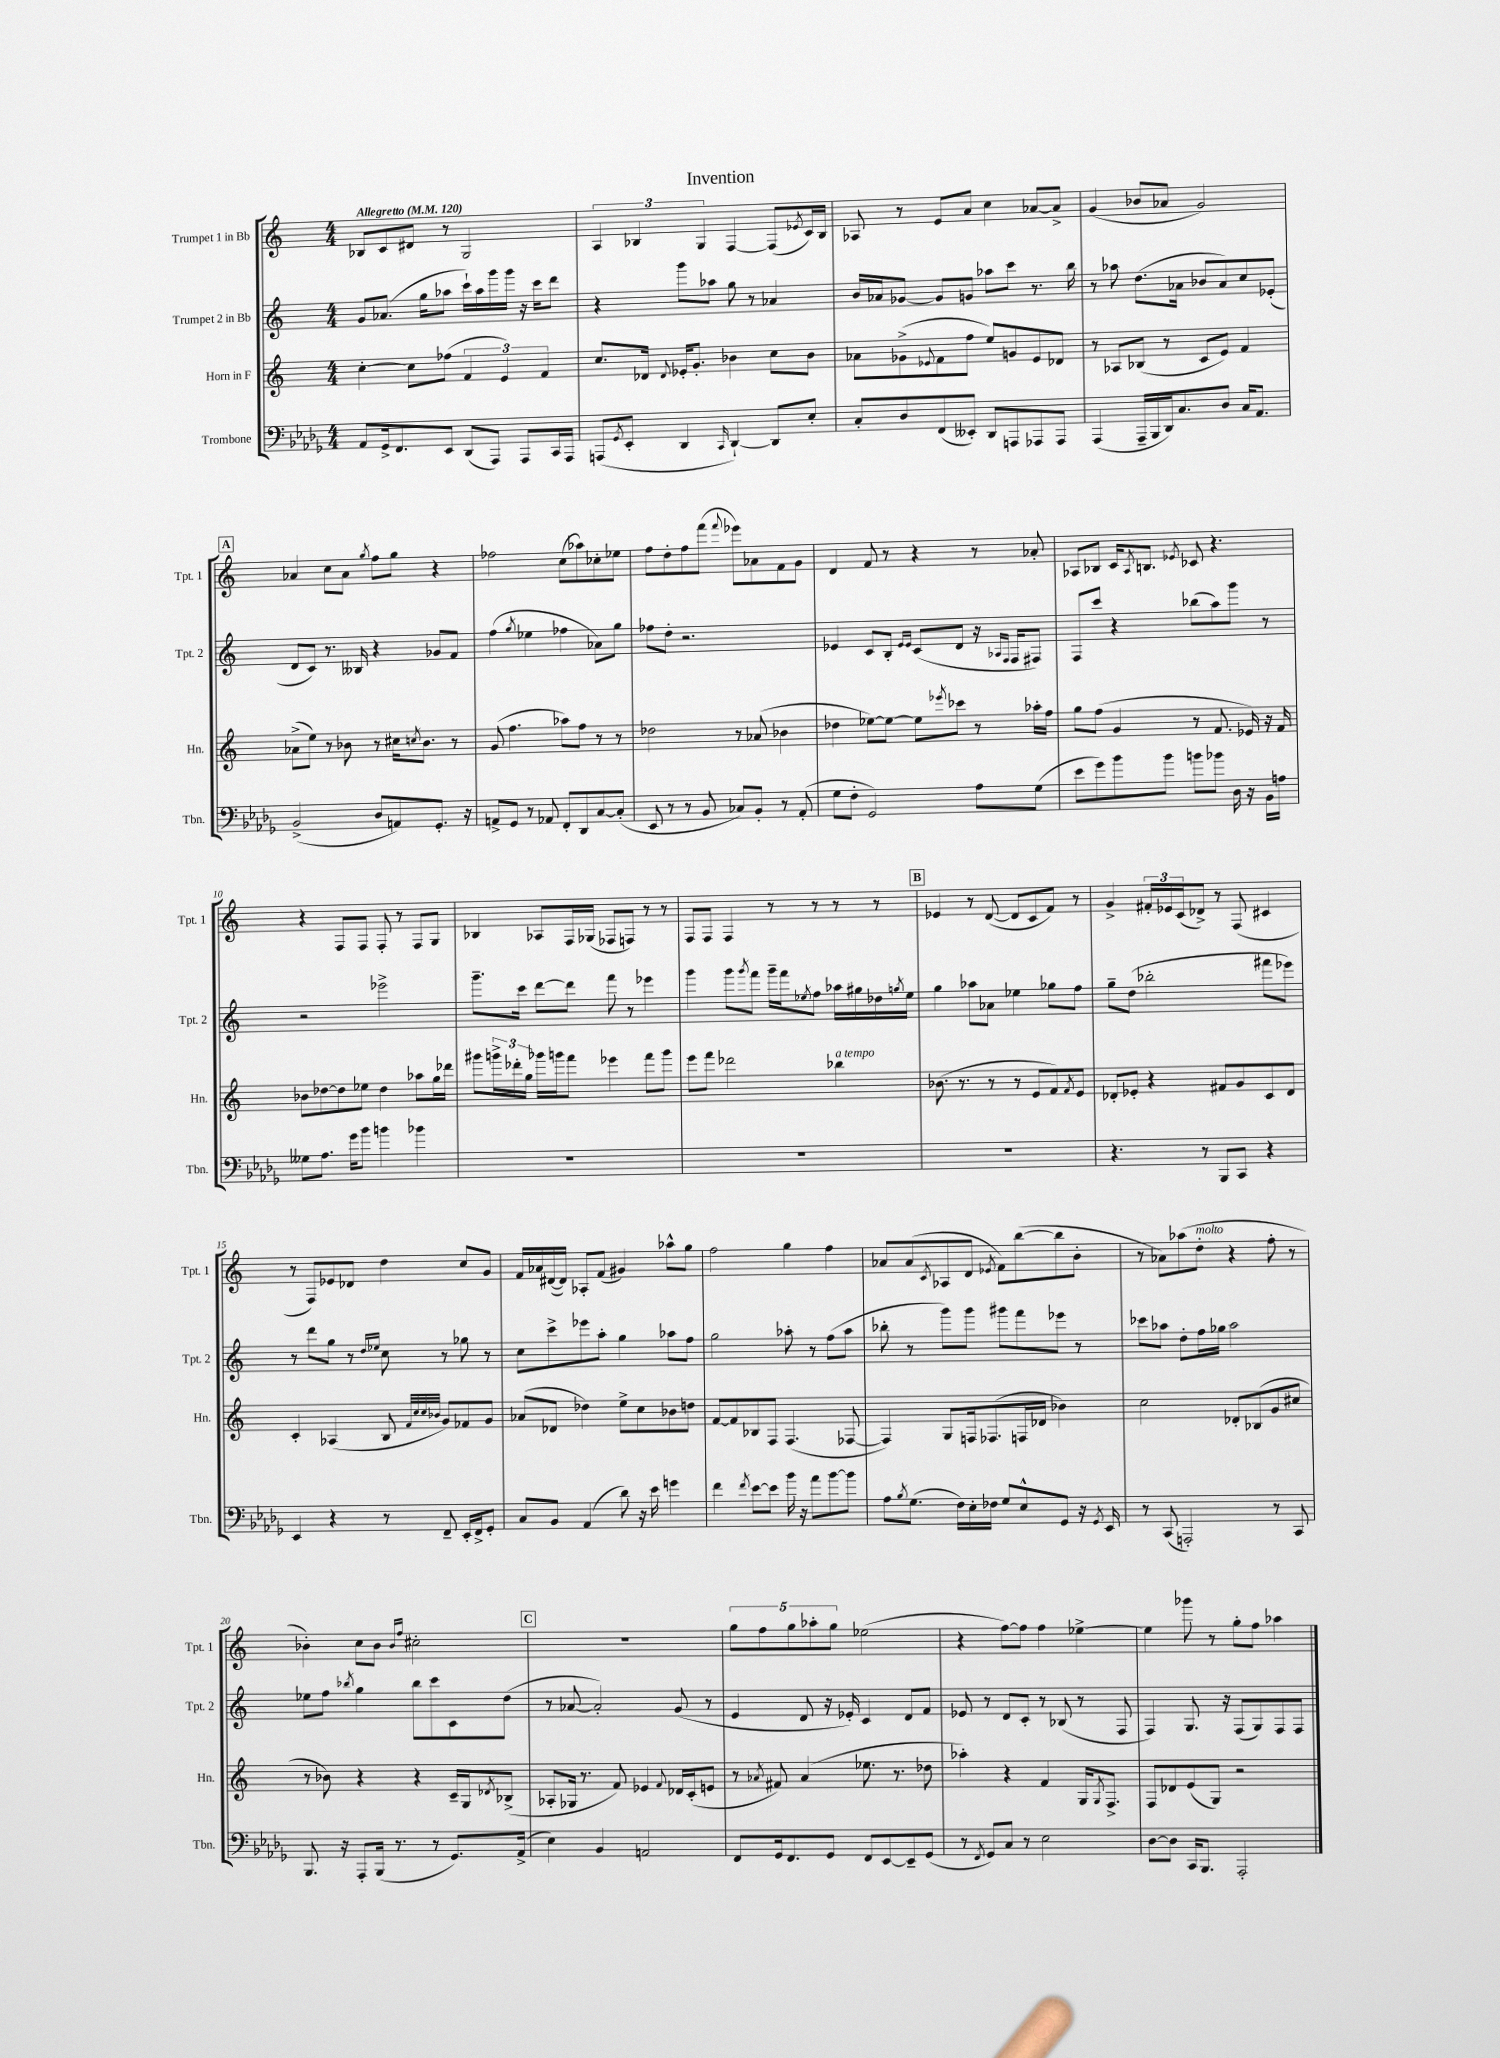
\header { title = "Invention" }
<<
\new StaffGroup <<
\new Staff = "s0" \with { instrumentName = "Trumpet 1 in Bb" shortInstrumentName = "Tpt. 1" } {
    \clef treble \key c \major \numericTimeSignature \time 4/4 \tempo "Allegretto" 4 = 120
    bes8 c'8 dis'8 r8 g2 |
    \tuplet 3/2 { a4 bes4 g4 } f4~ f8( \acciaccatura { ees'8 } c'16) bes16 |
    aes8 r8 e'8 a'8 c''4 aes'8~ aes'8-> |
    g'4( bes'8 aes'8 g'2) |
    \mark \markup { \box "A" } aes'4 c''8 aes'8 \acciaccatura { g''8 } f''8 g''8 r4 |
    fes''2 c''8( aes''8) ces''8-. ees''8 |
    f''8 d''8-. f''8 f'''8( \appoggiatura { f'''8 } ees'''8) aes'8 f'8 g'8 |
    d'4 f'8 r8 r4 r8 aes'8-. |
    aes8 bes8 c'16 \acciaccatura { aes8 } b8. \acciaccatura { ees'8 } ces'8 r4. |
    r4 f8 f8 f8-. r8 f8 g8 |
    bes4 aes8 f16 ges16( fes8 f8) r8 r8 |
    f8 f8 f4 r8 r8 r8 r8 |
    \mark \markup { \box "B" } ees'4 r8 d'8~( d'8 c'8 f'8) r8 |
    g'4-> \tuplet 3/2 { fis'16-. ees'16 c'16( } des'8->) r8 f8( cis'4 |
    r8 f8) ees'8 des'8 d''4 c''8 g'8 |
    f'16 aes'16 dis'16~( dis'16) aes8-. f'8( gis'4) aes''8-^ g''8 |
    f''2 g''4 f''4 |
    aes'8 aes'8( \acciaccatura { c'8 } aes8 d'8 \acciaccatura { ees'8 } f'8) b''8~( b''8 b'8-. |
    r8 aes'8) aes''8( d''8-.^\markup { \italic "molto" } r4 f''8-. r8 |
    bes'4-.) c''8 bes'8 \grace { bes'16 f''16 } cis''2-. |
    \mark \markup { \box "C" } R1 |
    \tuplet 5/4 { g''8 f''8 g''8 aes''8-. g''8 } ees''2( |
    r4 f''8~) f''8 f''4 ees''4~-> |
    ees''4 ges'''8 r8 g''8-. f''8 aes''4 \bar "|." |
}
\new Staff = "s1" \with { instrumentName = "Trumpet 2 in Bb" shortInstrumentName = "Tpt. 2" } {
    \clef treble \key c \major \numericTimeSignature \time 4/4
    g'8 aes'8.( g''16 aes''8 c'''16-!) aes''16 g'''16 g'''16 r16 c'''16 d'''8 |
    r4 g'''8 aes''8 g''8 r8 aes'4 |
    b'16 aes'16 ges'8~ ges'8 g'8 aes''8 c'''8 r8. b''16 |
    r8 aes''8 d''8.( aes'16 bes'8 aes'8) c''8 ees'8-.( |
    \mark \markup { \box "A" } d'8 c'8) r8. beses16 r4 ges'8 f'8 |
    f''4( \acciaccatura { g''8 } ees''4 fes''4 aes'8) g''8 |
    fes''8 d''8-. r2. |
    ees'4 c'8 b8-. \grace { ees'16 ees'16 } c'8( d'8 r16 \grace { aes16 f16 } f16 fis8) |
    f8 c'''8 r4 bes''8( a''8) g'''8 r8 |
    r2 ees'''2-> |
    g'''8.-- c'''16 d'''8~ d'''8 f'''8 r8 ees'''4 |
    g'''4 g'''8 \acciaccatura { g'''8 } f'''8 g'''16-- f'''16 \acciaccatura { ees''8 } f''8 aes''16 gis''16 des''16 \acciaccatura { g''8 } ees''16 |
    \mark \markup { \box "B" } g''4 aes''8 aes'8 ees''4 ges''8 f''8 |
    g''8-- d''8( bes''2-. fis'''8 ees'''8) |
    r8 d'''8 g''8 r8 \grace { d''16 ees''16 } c''8 r8 ges''8 r8 |
    c''8 c'''8-> ees'''8 a''8-. g''4 aes''8 f''8 |
    g''2 aes''8-. r8 f''8( aes''8 |
    bes''8-. r8 g'''8) g'''8 gis'''8 f'''8 ees'''8 r8 |
    ces'''8 aes''8 d''8-. f''16 ges''16 aes''2 |
    ees''8 f''8 \acciaccatura { bes''8 } g''4 bes''8 c'''8 c'8 d''8( |
    \mark \markup { \box "C" } r8 aes'8~ aes'2-.) g'8( r8 |
    e'4 d'8 r16 ees'16-.) c'4 d'8 f'8 |
    ees'8 r8 d'8 c'8-. r8 bes8( r8 f8 |
    f4) g8. r16 f8( g8) f8 f8 \bar "|." |
}
\new Staff = "s2" \with { instrumentName = "Horn in F" shortInstrumentName = "Hn." } {
    \clef treble \key c \major \numericTimeSignature \time 4/4
    c''4~-. c''8 fes''8( \tuplet 3/2 { f'4 e'4) f'4 } |
    c''8. des'16 \appoggiatura { des'8 } ees'16-. g'8.-. bes'4 c''8 bes'8 |
    aes'8 ges'8->( \appoggiatura { ees'8 } f'8 f''8 e''8) g'8 ees'8 des'8 |
    r8 aes8 bes8( r8 c'8 e'8) f'4 |
    \mark \markup { \box "A" } aes'8->( e''8) r8 bes'8 r8 cis''16 \acciaccatura { c''8 } bes'8. r8 |
    g'8( f''4. aes''8) f''8 r8 r8 |
    des''2 r8 aes'8( bes'4 |
    des''4 ees''8~) ees''8~ ees''8 \acciaccatura { ees'''8 } ces'''8 r8 aes''16-. f''16 |
    g''8 f''8( g'4 r8 f'8. ees'16) r16 f'16 |
    bes'8 des''8~ des''8 ees''8 des''4 aes''8 g''16 des'''16 |
    gis'''8 \tuplet 3/2 { g'''16-> des'''16-. g''16 } ges'''16 g'''16 f'''8 ees'''4 f'''8 g'''8 |
    e'''8 f'''8 des'''2 bes''4^\markup { \italic "a tempo" } |
    \mark \markup { \box "B" } bes'8.( r8. r8 r8 e'8 f'8) \acciaccatura { f'8 } e'8 |
    des'8-. ees'8-. r4 fis'8 g'8 c'8 des'8 |
    c'4-. aes4( b8 \grace { f'32 c''32 c''32 bes'32 } g'8) fes'8 g'8 |
    aes'8( des'8 des''4) e''8-> c''8 bes'8 d''8 |
    f'8~ f'8 bes8 f8 f4.( fes8~ |
    fes4) g8 f16 fes8.( f16 des'16 bes'4) |
    c''2 des'8-. bes8( g'8 cis''8 |
    r8 bes'8) r4 r4 c'16-- g16 \acciaccatura { des'8 } bes8->( |
    \mark \markup { \box "C" } aes8-. ges16 r8. f'8) ees'4 \appoggiatura { f'8 } des'16 c'16-.( e'8 |
    r8 \acciaccatura { aes'8 } fis'8) aes'4( ees''8. r8. des''8 |
    aes''4-.) r4 f'4 g16 \acciaccatura { g8 } f8.-> |
    f8 des'8 e'8( g8) r2 \bar "|." |
}
\new Staff = "s3" \with { instrumentName = "Trombone" shortInstrumentName = "Tbn." } {
    \clef bass \key des \major \numericTimeSignature \time 4/4
    aes,8 ges,16-> f,8. ees,8 des,8( aes,,8) aes,,8 c,16 aes,,16 |
    a,,8( \acciaccatura { ges,8 } ees,8-. des,4 \grace { c,16 } des,4~-!) des,8 ees8-. |
    c8-. des8 f,8( eeses,8-.) des,8 a,,8 aes,,8 aes,,8 |
    aes,,4( aes,,16-- bes,,16 des,16) c8. des8 c16 aes,8. |
    \mark \markup { \box "A" } bes,2->( des8 a,8) ges,8.-. r16 |
    a,8-> ges,8 r8 aes,8 f,8-. des,8 c8~ c8-.( |
    ees,8 r8 r8 bes,8 ces8) bes,8-. r8 aes,8-.( |
    ges8 f8-. ges,2) aes8 ges8( |
    ees'8 ges'8) bes'8 bes'8 b'8 bes'8 des16 r16 bes,16 a16 |
    geses8 aes8. ges'16 bes'8 b'4 bes'4 |
    R1 |
    R1 |
    \mark \markup { \box "B" } R1 |
    r4. r8 bes,,8 c,8 r4 |
    ees,4 r4 r8 f,8-- ees,16-. f,16-> ges,8-. |
    c8 bes,8 aes,4( des'8) r16 ees'16 g'4 |
    f'4 \acciaccatura { f'8 } ees'8~ ees'8 bes'16 r16 aes'8 bes'8~ bes'8 |
    aes8 \acciaccatura { bes8 } ges8.( f16) ees16-. fes16 ges8 ees8-^ ges,8 r16 \acciaccatura { ges,8 } ees,16 |
    r8 c,8( a,,2-.) r8 c,8 |
    bes,,8. r16 aes,,8-. bes,,16( r8. r8 ges,8.) aes,16->( |
    \mark \markup { \box "C" } ees4) bes,4 a,2 |
    f,8 ges,16 f,8. ges,8 f,8 ees,8~ ees,8-- ges,8( |
    r8 \acciaccatura { f,8 } ges,8) c8 r8 ees2 |
    des8~ des8 c,16 bes,,8. aes,,2-. \bar "|." |
}
>>
>>
